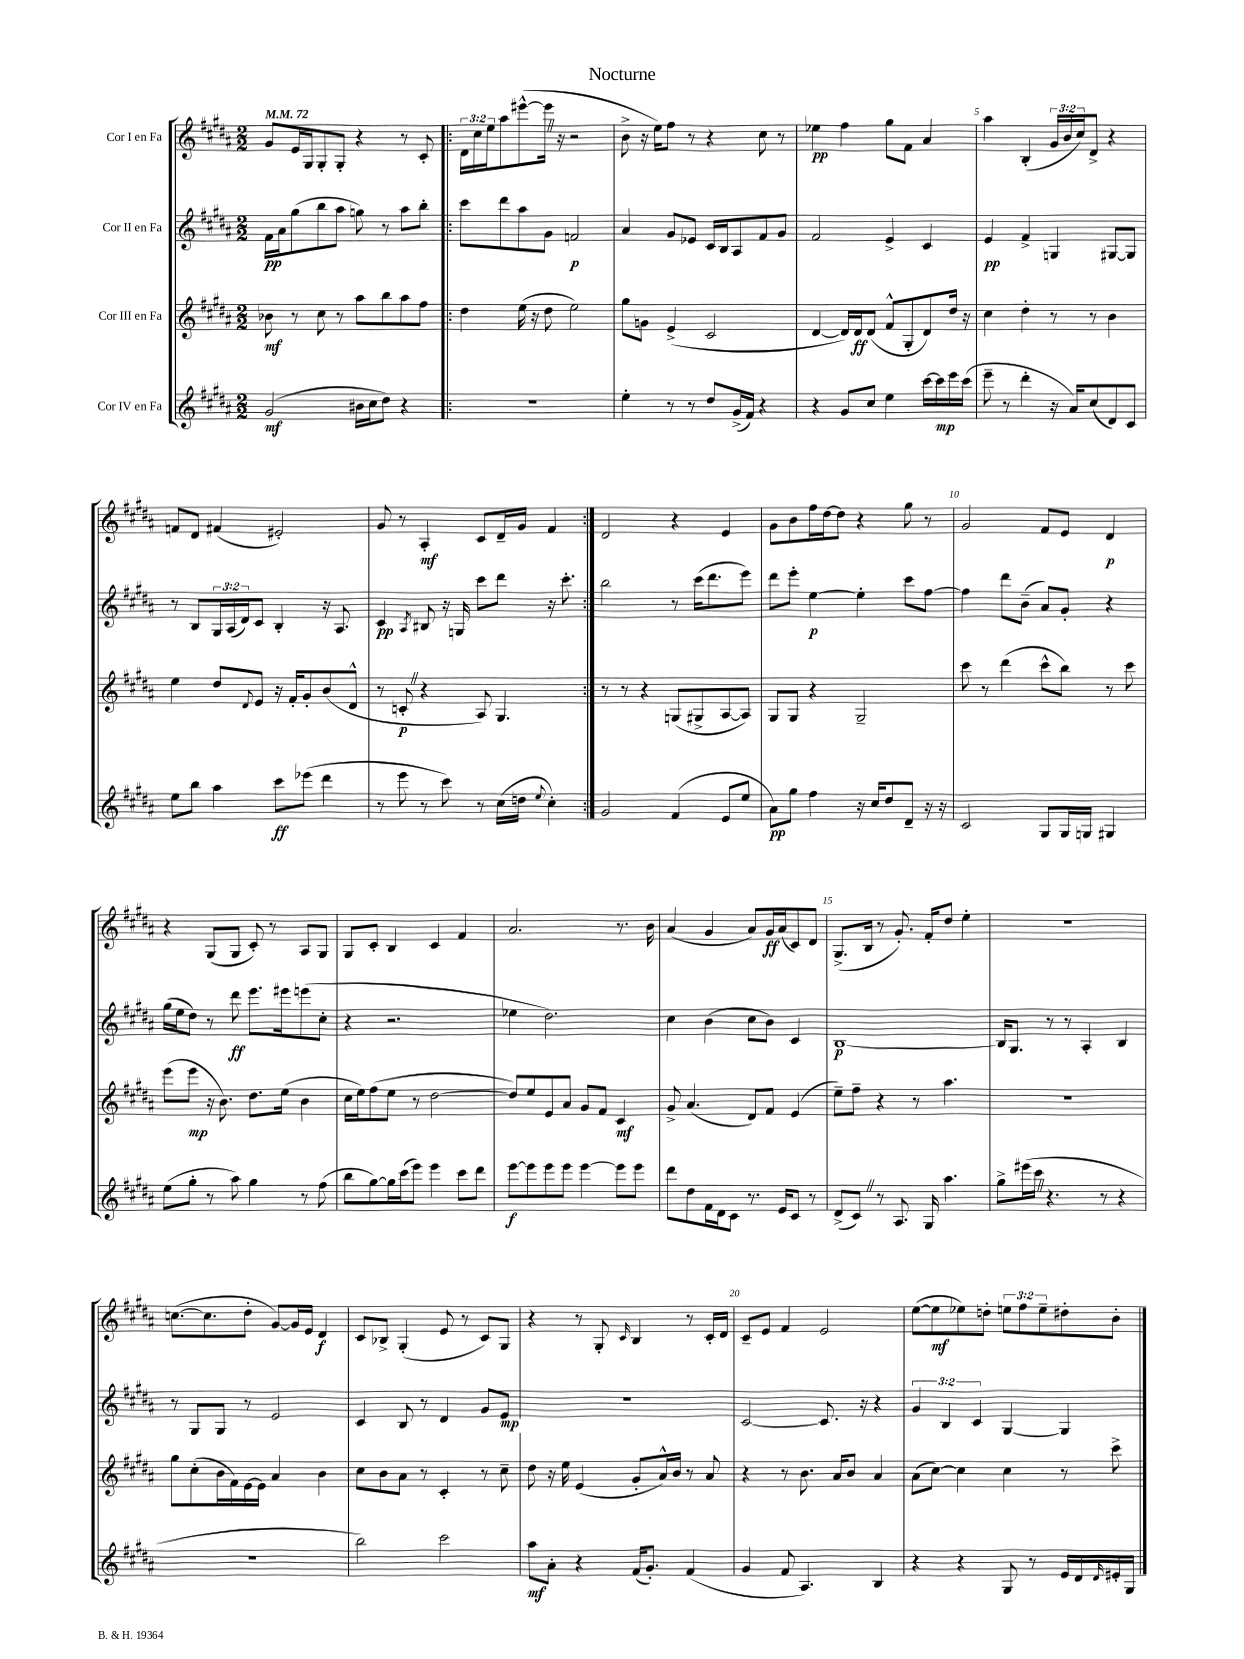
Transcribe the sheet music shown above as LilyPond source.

\header { title = "Nocturne" }
<<
\new StaffGroup <<
\new Staff = "s0" \with { instrumentName = "Cor I en Fa" } {
    \clef treble \key b \major \numericTimeSignature \time 2/2 \override Staff.TupletNumber.text = #tuplet-number::calc-fraction-text \tempo 4 = 72
    gis'8 e'16 gis16 gis8-. gis8-. r4 r8 cis'8-. |
    \repeat volta 2 { \tuplet 3/2 { dis'16 cis''16 e''16 } ais''8 eis'''8~-^( eis'''16 \once \override BreathingSign.text = \markup { \musicglyph "scripts.caesura.straight" } \breathe r16 r2 |
    b'8-> r16 e''16) fis''8 r8 r4 cis''8 r8 |
    ees''4\pp fis''4 gis''8 fis'8 ais'4 |
    ais''4 b4-.( \tuplet 3/2 { gis'16 b'16 cis''16) } dis'8-> r4 |
    f'8 dis'8 fis'4( eis'2-.) |
    gis'8 r8 ais4-.\mf cis'8 dis'16-- gis'16 fis'4 | }
    dis'2 r4 e'4 |
    gis'8 b'8 fis''16 dis''16~ dis''8 r4 gis''8 r8 |
    gis'2 fis'8 e'8 dis'4\p |
    r4 gis8( gis8 cis'8-.) r8 ais8 gis8 |
    gis8 cis'8-. b4 cis'4 fis'4 |
    ais'2. r8. b'16 |
    ais'4( gis'4 ais'8) gis'16\ff ais'16( cis'8) dis'8 |
    gis8.->( b16 r8 gis'8.-.) fis'16-. dis''8 e''4-. |
    r1 |
    c''8.~( c''8. dis''8-. gis'8~) gis'16 e'16 dis'4\f |
    cis'8 bes8-> gis4-.( e'8 r8 cis'8) gis8 |
    r4 r8 gis8-. \grace { cis'16 } b4 r8 cis'16-. dis'16 |
    cis'8-- e'8 fis'4 e'2 |
    e''8~( e''8\mf ees''8) d''8-. \tuplet 3/2 { e''8 fis''8 e''8-- } dis''8-. b'8-. \bar "|." |
}
\new Staff = "s1" \with { instrumentName = "Cor II en Fa" } {
    \clef treble \key b \major \numericTimeSignature \time 2/2 \override Staff.TupletNumber.text = #tuplet-number::calc-fraction-text
    fis'16\pp ais'16 gis''8( b''8 ais''8 g''8) r8 ais''8 b''8-. |
    \repeat volta 2 { cis'''8 dis'''8 ais''8 gis'8 f'2\p |
    ais'4 gis'8 ees'8 cis'16 b16 ais8 fis'8 gis'8 |
    fis'2 e'4-> cis'4 |
    e'4\pp fis'4-> g4 gis8~ gis8 |
    r8 b8 \tuplet 3/2 { gis16 ais16( dis'16) } cis'8 b4-. r16 ais8. |
    cis'4\pp \acciaccatura { ais8 } bis8 r16 g16 cis'''8 dis'''8 r16 cis'''8.-. | }
    b''2 r8 cis'''16( dis'''8. e'''8) |
    dis'''8 e'''8-. e''4~\p e''4-. cis'''8 fis''8~ |
    fis''4 dis'''8 b'8--( ais'8) gis'8-. r4 |
    gis''16( e''16 dis''8) r8 dis'''8\ff e'''8. eis'''16 e'''8( cis''8-. |
    r4 r2. |
    ees''4 dis''2.) |
    cis''4 b'4( cis''8 b'8) cis'4 |
    b1~\p |
    b16 gis8. r8 r8 ais4-. b4 |
    r8 gis8 gis8 r8 e'2 |
    cis'4 b8 r8 dis'4 gis'8 e'8\mp |
    R1 |
    cis'2~ cis'8. r16 r4 |
    \tuplet 3/2 { gis'4 b4 cis'4 } gis4~ gis4 \bar "|." |
}
\new Staff = "s2" \with { instrumentName = "Cor III en Fa" } {
    \clef treble \key b \major \numericTimeSignature \time 2/2
    bes'8\mf r8 cis''8 r8 ais''8 b''8 ais''8 fis''8 |
    \repeat volta 2 { dis''4 e''16( r16 dis''8 e''2) |
    gis''8 g'8 e'4->( cis'2 |
    dis'4~ dis'16) dis'16\ff dis'8( fis'8-^ gis8-. dis'8) dis''16 r16 |
    cis''4 dis''4-. r8 r8 b'4 |
    e''4 dis''8 \appoggiatura { dis'8 } e'8 r16 fis'16-. gis'8-. b'8( dis'8-^ |
    r8 c'8-.\p \once \override BreathingSign.text = \markup { \musicglyph "scripts.caesura.straight" } \breathe r4 ais8) gis4. | }
    r8 r8 r4 g8( gis8-> ais8~ ais8) |
    gis8 gis8 r4 gis2-- |
    cis'''8 r8 dis'''4( cis'''8-^ b''8) r8 cis'''8 |
    e'''8( e'''8\mp r16 b'8.) dis''8. e''16( b'4 |
    cis''16 e''16) fis''8( e''8 r8 dis''2~ |
    dis''8) e''8 e'8 ais'8 gis'8 fis'8 cis'4\mf |
    gis'8-> ais'4.( dis'8) fis'8 e'4( |
    e''8--) fis''8-- r4 r8 ais''4. |
    R1 |
    gis''8 cis''8-.( b'16 fis'16) e'16~ e'16 ais'4 b'4 |
    cis''8 b'8 ais'8 r8 cis'4-. r8 cis''8-- |
    dis''8 r16 e''16 e'4( gis'8-. ais'16-^) b'16 r8 ais'8 |
    r4 r8 b'8. ais'16 b'8 ais'4 |
    ais'8( cis''8~) cis''4 cis''4 r8 cis'''8-> \bar "|." |
}
\new Staff = "s3" \with { instrumentName = "Cor IV en Fa" } {
    \clef treble \key b \major \numericTimeSignature \time 2/2
    gis'2\mf( bis'16 cis''16 dis''8) r4 |
    \repeat volta 2 { r1 |
    e''4-. r8 r8 dis''8 gis'16->( fis'16) r4 |
    r4 gis'8 cis''8 e''4 cis'''16~ cis'''16\mp e'''16 cis'''16( |
    e'''8-- r8 dis'''4-. r16 ais'16) cis''8( dis'8) cis'8 |
    e''8 b''8 ais''4 cis'''8\ff ees'''8( dis'''4 |
    r8 e'''8 r8 cis'''8) r8 cis''16( d''16 \appoggiatura { e''8 } cis''4-.) | }
    gis'2 fis'4( e'8 e''8 |
    ais'8\pp) gis''8 fis''4 r16 cis''16 dis''8 dis'8-- r16 r16 |
    cis'2 gis8 gis16 g16 gis4 |
    e''8( gis''8-. r8 ais''8) gis''4 r8 fis''8( |
    b''8 gis''8~) gis''16 cis'''16( e'''8) e'''4 cis'''8 dis'''8 |
    e'''8~\f e'''8 e'''8 e'''8 e'''4~ e'''8 e'''8 |
    dis'''8 dis''8 fis'16 dis'16 cis'8 r8. e'16 cis'8 r8 |
    dis'8->( cis'8) \once \override BreathingSign.text = \markup { \musicglyph "scripts.caesura.straight" } \breathe r8 ais8. gis16 ais''4. |
    gis''8-> eis'''16( cis'''16 \once \override BreathingSign.text = \markup { \musicglyph "scripts.caesura.straight" } \breathe r4. r8 r4 |
    R1 |
    b''2) cis'''2 |
    ais''8\mf ais'8-. r4 fis'16( gis'8.-.) fis'4( |
    gis'4 fis'8 ais4.) b4 |
    r4 r4 gis8 r8 e'16 dis'16 \grace { dis'16 } eis'16-. gis16 \bar "|." |
}
>>
>>
\layout { \context { \Score \override BarNumber.break-visibility = ##(#f #t #t) barNumberVisibility = #(every-nth-bar-number-visible 5) } }
